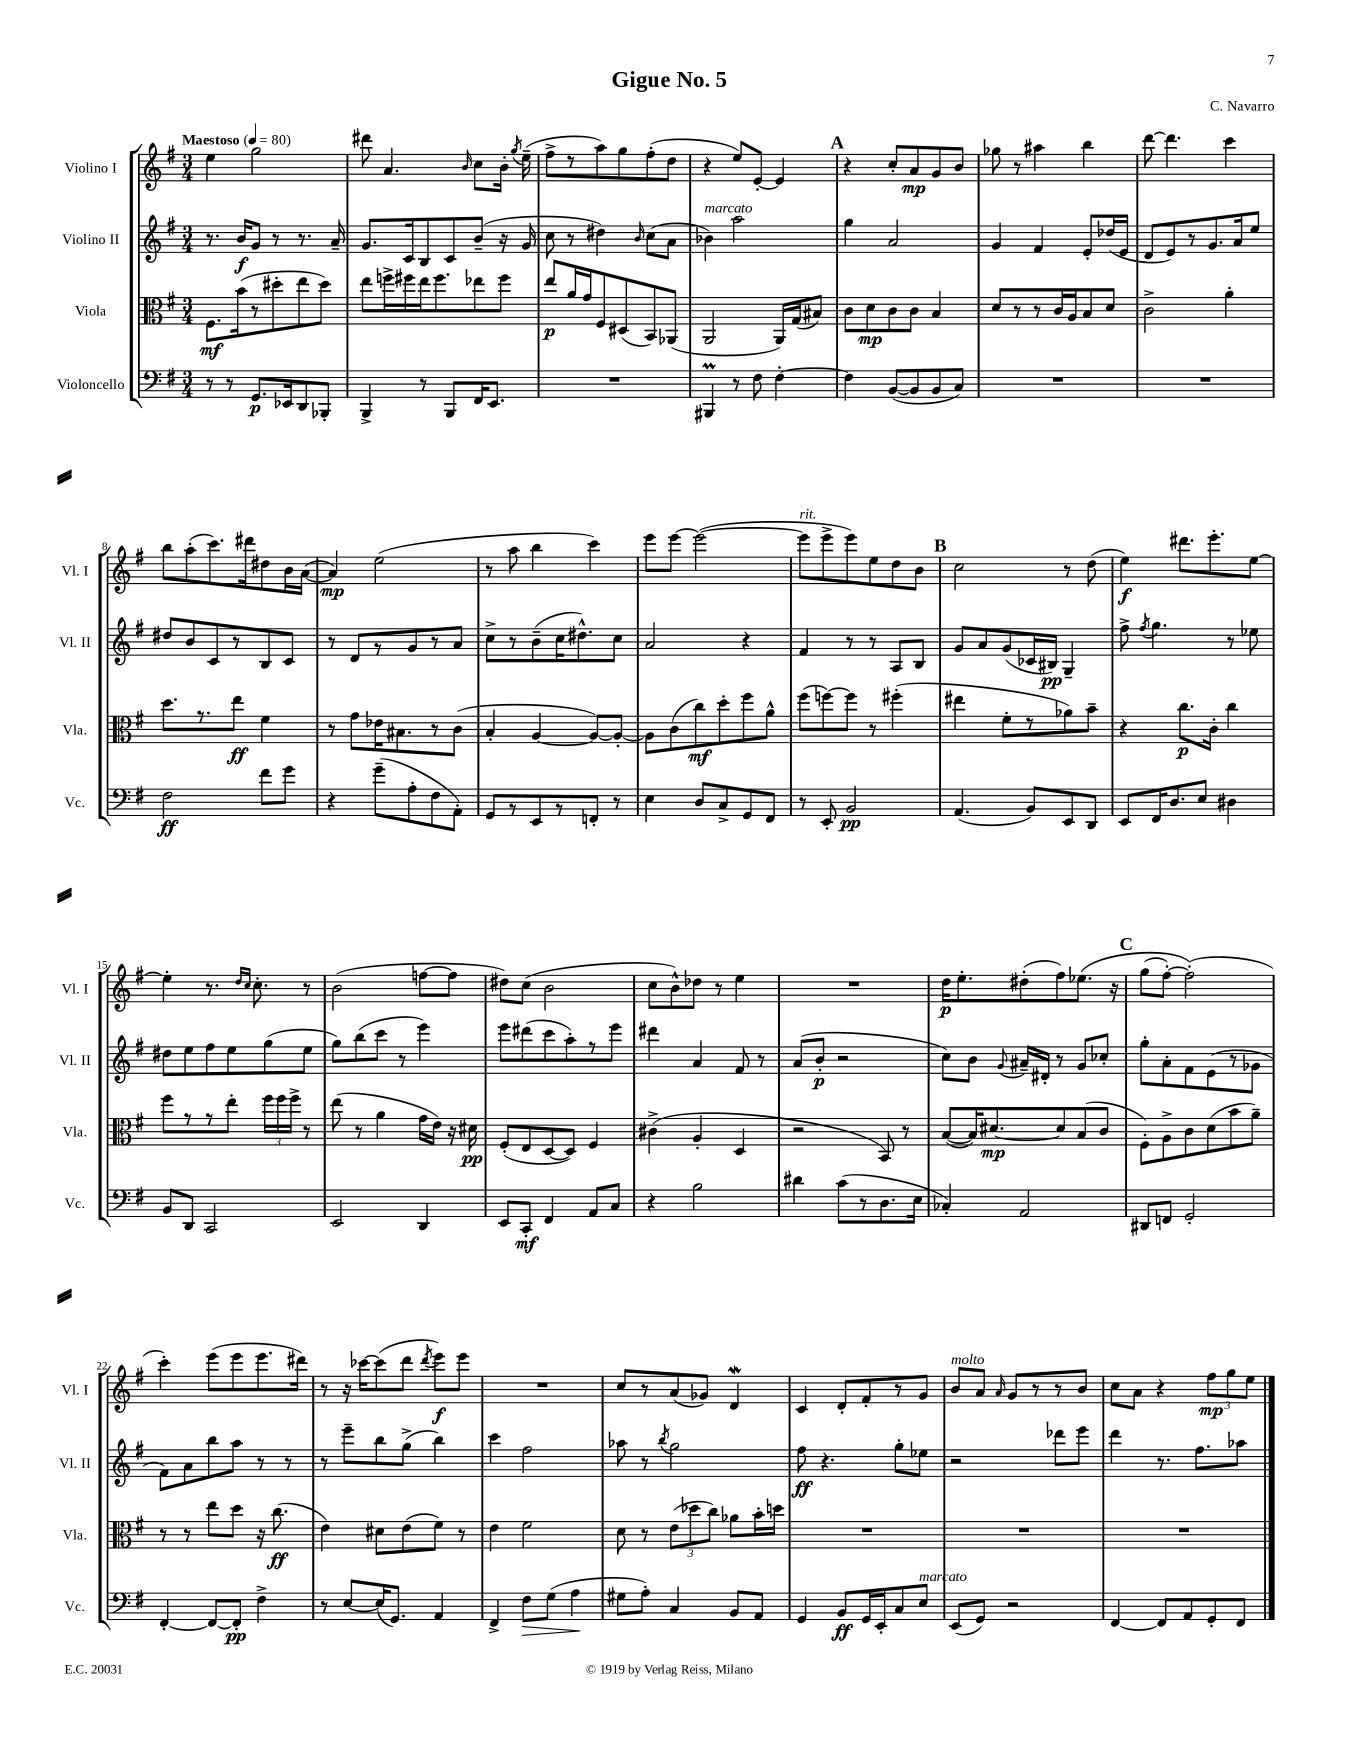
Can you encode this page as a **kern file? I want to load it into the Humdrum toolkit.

**kern	**kern	**kern	**kern
*staff4	*staff3	*staff2	*staff1
*clefF4	*clefC3	*clefG2	*clefG2
*k[f#]	*k[f#]	*k[f#]	*k[f#]
*M3/4	*M3/4	*M3/4	*M3/4
*MM80	*MM80	*MM80	*MM80
8r	8.F#	8.r	4ee
8r	.	.	.
.	(16b	16b	.
8.GG	8r	8g	2gg
.	8dd#'	8r	.
16EE-	.	.	.
8DD	8ee	8.r	.
8BBB-'	8dd#)	.	.
.	.	16a~	.
=	=	=	=
4BBB^	8ee	8.g	8ddd#
.	16ff^	.	4.a
.	16ff#	16c	.
8r	16ee	8B	.
.	8.ff#	.	.
8BBB	.	8c	.
.	.	.	16qqb
16FF#	8ee-	(8b~	8cc
8.EE	.	.	.
.	8ff#	16r	16b'
.	.	.	8qgg
.	.	16g	(16ee~
=	=	=	=
2.r	8ee	8cc	8ff#^
.	16a	8r	8r
.	16g	.	.
.	8F#	4dd#)	8aa)
.	(8D#	.	8gg
.	.	16qqb	.
.	8BB)	(8cc	(8ff#'
.	(8AA-	8a	8dd
=	=	=	=
4BBB#	2AA	4b-)	4r
8r	.	2aa	8ee)
8F#	.	.	[8e'
[4F#'	16AA)	.	4e]
.	(16G	.	.
.	8B#)	.	.
=	=	=	=
4F#]	8c	4gg	4r
.	8d	.	.
([8BB	8c	2a	8cc'
8BB]	8c	.	8a
8BB	4B	.	8g
8C)	.	.	8b
=	=	=	=
2.r	8d	4g	8gg-
.	8r	.	8r
.	8r	4f#	4aa#
.	16c	.	.
.	16A	.	.
.	8B	8e'	4bb
.	8d	(16dd-	.
.	.	16e	.
=	=	=	=
2.r	2c^	8d	[8ddd
.	.	8e)	4.ddd]
.	.	8r	.
.	.	8.g	.
.	4a'	.	4ccc
.	.	16a	.
.	.	8ee	.
=	=	=	=
2F#	8.dd	8dd#	8bb
.	.	8b	(8aa'
.	8.r	.	.
.	.	8c	8.ccc)
.	8ee	8r	.
.	.	.	16ddd#
8f#	4f#	8B	8dd#
8g	.	8c	16b
.	.	.	([16a
=	=	=	=
4r	8r	8r	4a])
.	8g	8d	.
(8g~	16e-	8r	(2ee
.	8.B#	.	.
8A'	.	8g	.
8F#	8r	8r	.
8AA')	(8c	8a	.
=	=	=	=
8GG	4B'	8cc^	8r
8r	.	8r	8aa
8EE	[4A	(8b~	4bb
8r	.	16cc	.
.	.	8.dd#^^)	.
8FF'	8A_)	.	4ccc)
8r	8A'_	8cc	.
=	=	=	=
4E	8A]	2a	8eee
.	(8c	.	[8eee
8D	8cc)	.	(2eee_
8C^	8dd'	.	.
8GG	8ff#	4r	.
8FF#	8a^^	.	.
=	=	=	=
8r	(8ff#	4f#	8eee]
8EE'	[8ff)	.	8eee^
2BB	8ff]	8r	8eee)
.	8r	8r	8ee
.	(4ff#'	8A	8dd
.	.	8B	8b
=	=	=	=
(4.AA	4ee#	8g	2cc
.	.	8a	.
.	8f#'	(8g	.
8BB)	8r	16c-	.
.	.	16B#)	.
8EE	8a-)	4G~	8r
8DD	8b~	.	(8dd
=	=	=	=
8EE	4r	8ff#^	4ee)
.	.	8qff#	.
16FF#	.	4.gg	.
8.D	.	.	.
.	8.cc	.	8.ddd#
8E	.	.	.
.	16c'	.	8.eee'
4D#	4cc	8r	.
.	.	8ee-	[8ee
=	=	=	=
8BB	8ff#	8dd#	4ee']
8DD	8r	8ee	.
2CC	8r	8ff#	8.r
.	8ee'	8ee	.
.	.	.	16qqdd
.	.	.	16qqcc
.	.	.	8.cc'
.	24ff#	(8gg	.
.	24ff#	.	.
.	24ff#^	.	.
.	8r	8ee	8r
=	=	=	=
2EE	(8ee	8gg)	(2b
.	8r	(8bb	.
.	4a	8ccc	.
.	.	8r	.
4DD	16g	4eee)	[8ff
.	16e)	.	.
.	16r	.	8ff]
.	16d#	.	.
=	=	=	=
8EE	(8F#'	8eee	8dd#)
8CC'	8E	(8ddd#	(8cc
4FF#	[8D	8ccc	2b
.	8D])	8aa')	.
8AA	4F#	8r	.
8C	.	8eee	.
=	=	=	=
4r	(4c#^	4ddd#	8cc
.	.	.	8b^^)
2B	4A'	4a	8dd-
.	.	.	8r
.	4D	8f#	4ee
.	.	8r	.
=	=	=	=
4d#	2r	(8a	2.r
.	.	8b'	.
(8c	.	2r	.
8r	.	.	.
8.D	8BB)	.	.
.	8r	.	.
16E	.	.	.
=	=	=	=
4C-')	([8B	8cc)	16dd
.	.	.	8.ee'
.	16B])	8b	.
.	[8.d#	.	.
.	.	8qqg	.
2AA	.	16a#~	(8dd#'
.	.	16d#'	.
.	8d#]	8r	8ff#)
.	(8B	8g	&(8.ee-
.	8c	8cc-'	.
.	.	.	16r
=	=	=	=
8DD#	8F#')	8gg'	(8gg
8FF	8A^	8a'	[8ff#')
2GG'	8c	8f#	(2ff#']&)
.	(8d	(8e	.
.	8b	8r	.
.	8a~)	8g-	.
=	=	=	=
[4FF#'	8r	8f#)	4ccc')
.	8r	8a	.
8FF#_	8ee	8bb	(8eee
8FF#']	8dd	8aa	8eee
4F#^	16r	8r	8.eee
.	(8.cc	.	.
.	.	8r	.
.	.	.	16ddd#)
=	=	=	=
8r	4e)	8r	8r
[8E	.	8eee~	16r
.	.	.	[16ccc-
(16E]	8d#	8bb	(8ccc-]
8.GG)	.	.	.
.	(8e	(8gg^	8ddd
.	.	.	8qddd
4AA	8f#)	4bb)	8eee)
.	8r	.	8eee
=	=	=	=
4FF#^	4e	4ccc	2.r
8F#	2f#	2ff#	.
(8G	.	.	.
4A	.	.	.
=	=	=	=
8G#	8d	8aa-	8cc
8A')	8r	8r	8r
.	.	8qbb	.
4C	(12e	2gg	(8a
.	12dd-	.	.
.	.	.	8g-)
.	12cc)	.	.
8BB	8a-	.	4d
8AA	16b'	.	.
.	16dd	.	.
=	=	=	=
4GG	2.r	8ff#	4c
.	.	4.r	.
8BB	.	.	8d'
16GG	.	.	8f#'
16EE'	.	.	.
8C	.	8gg'	8r
8E	.	8ee-	8g
=	=	=	=
(8EE	2.r	2r	8b
8GG)	.	.	8a
.	.	.	16qqa
2r	.	.	8g
.	.	.	8r
.	.	8ddd-	8r
.	.	8eee	8b
=	=	=	=
[4FF#	2.r	4ddd	8cc
.	.	.	8a
8FF#]	.	8.r	4r
8AA	.	.	.
.	.	8.ff#	.
8GG'	.	.	12ff#
.	.	.	12gg
8FF#	.	8aa-	.
.	.	.	12ee
==	==	==	==
*-	*-	*-	*-
